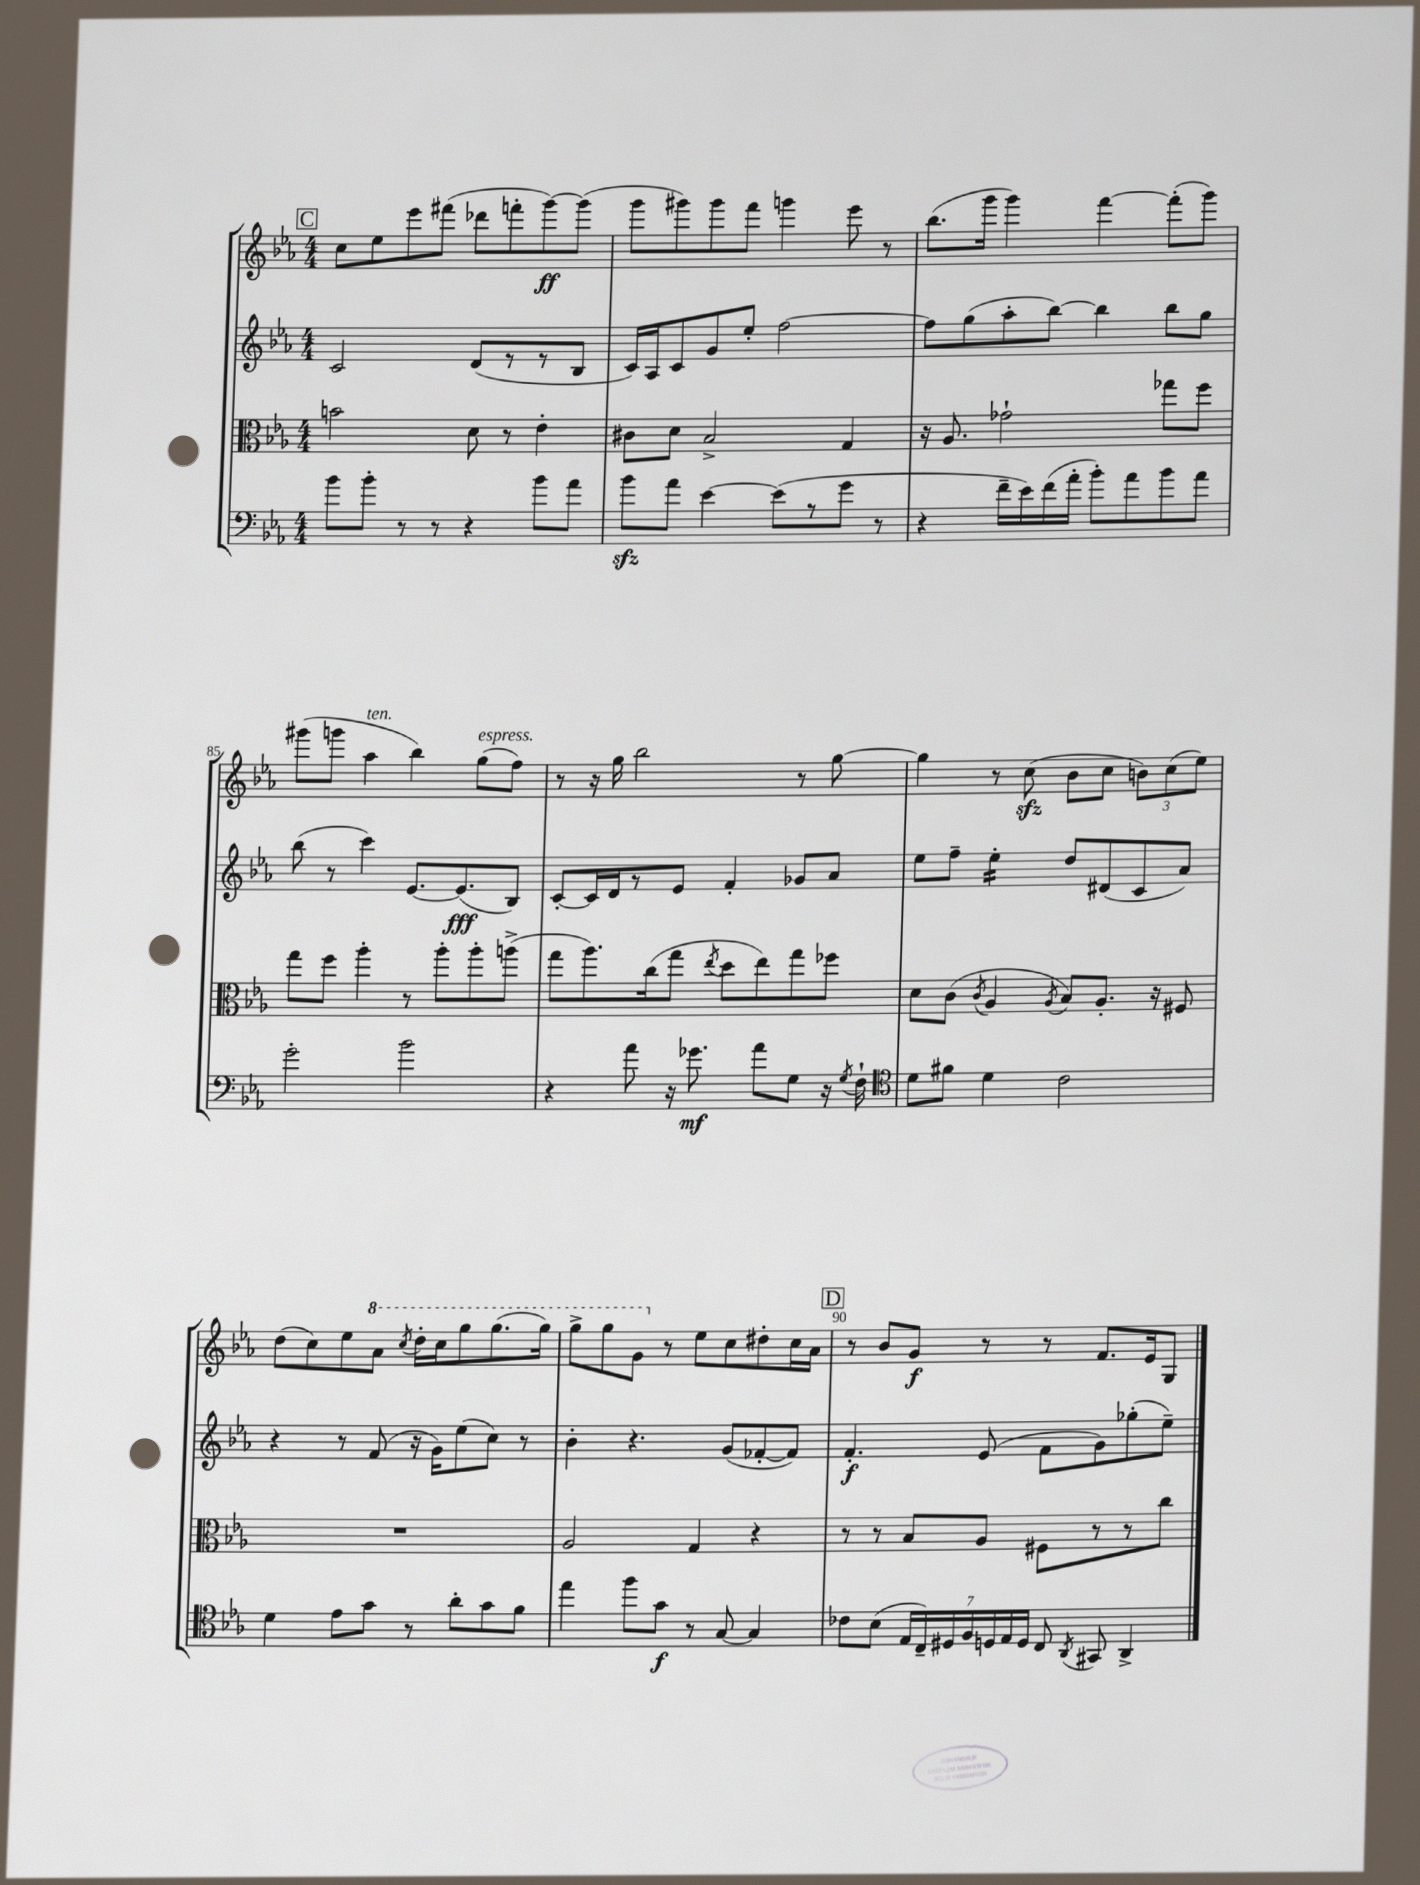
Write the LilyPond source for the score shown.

<<
\new StaffGroup <<
\new Staff = "s0" {
    \clef treble \key ees \major \numericTimeSignature \time 4/4
    \autoBeamOff \mark \markup { \box "C" } c''8[ ees''8 ees'''8 fis'''8]( des'''8[ f'''8-. g'''8~\ff) g'''8]( |
    g'''8[ gis'''8) gis'''8 f'''8] g'''4 ees'''8 r8 |
    bes''8.[( g'''16] g'''4) f'''4~ f'''8[-.( g'''8]) |
    gis'''8[( g'''8] aes''4^\markup { \italic "ten." } bes''4) g''8[^\markup { \italic "espress." }( f''8]) |
    r8 r16 g''16 bes''2 r8 g''8~ |
    g''4 r8 c''8\sfz( bes'8[ c''8] \tuplet 3/2 { b'8[) c''8( ees''8]) } |
    d''8[( c''8) ees''8 \ottava #1 aes''8] \acciaccatura { c'''8 } d'''16[-. c'''16 g'''8 g'''8.( g'''16]) |
    g'''8[-> g'''8 g''8] \ottava #0 r8 ees''8[ c''8 dis''8-. c''16 aes'16] |
    \mark \markup { \box "D" } r8 bes'8[ g'8]\f r8 r8 f'8.[ ees'16 g8] \bar "|." |
}
\new Staff = "s1" {
    \clef treble \key ees \major \numericTimeSignature \time 4/4
    \autoBeamOff \mark \markup { \box "C" } c'2 d'8[( r8 r8 bes8] |
    c'16[) aes16 c'8 g'8 ees''8]-. f''2~ |
    f''8[ g''8( aes''8-. bes''8]~) bes''4 bes''8[ g''8] |
    bes''8( r8 c'''4) ees'8.[~ ees'8.\fff( bes8]) |
    c'8[~-. c'16 d'16 r8 ees'8] f'4-. ges'8[ aes'8] |
    ees''8[ f''8]-- ees''4:16-. d''8[ dis'8( c'8 aes'8]) |
    r4 r8 f'8( r16 g'16[) ees''8( c''8]) r8 |
    bes'4-. r4. g'8[( fes'8~-. fes'8]) |
    \mark \markup { \box "D" } f'4.-.\f ees'8( f'8[ g'8) ges''8-.( ees''8]--) \bar "|." |
}
\new Staff = "s2" {
    \clef alto \key ees \major \numericTimeSignature \time 4/4
    \autoBeamOff \mark \markup { \box "C" } b'2 d'8 r8 ees'4-. |
    cis'8[ d'8] bes2-> g4 |
    r16 aes8. ges'2-! ges''8[ f''8] |
    g''8[ f''8] aes''4-. r8 aes''8[-. aes''8-. a''8]->( |
    g''8[ aes''8.) c''16( g''8] \acciaccatura { ees''8 } d''8[ ees''8) g''8 fes''8] |
    d'8[ c'8]( \acciaccatura { c'8 } aes4 \acciaccatura { aes8 } bes8[) aes8.]-. r16 fis8 |
    R1 |
    aes2 g4 r4 |
    \mark \markup { \box "D" } r8 r8 bes8[ aes8] fis8[ r8 r8 c''8] \bar "|." |
}
\new Staff = "s3" {
    \clef bass \key ees \major \numericTimeSignature \time 4/4
    \autoBeamOff \mark \markup { \box "C" } bes'8[ bes'8]-. r8 r8 r4 bes'8[ aes'8] |
    bes'8[\sfz aes'8] ees'4~ ees'8[( r8 g'8] r8 |
    r4 f'16[-- ees'16) f'16( aes'16]-. bes'8[-.) aes'8 bes'8 aes'8] |
    g'2-. bes'2 |
    r4 aes'8 r16 ges'8.\mf aes'8[ g8] r16 \acciaccatura { g8 } f16-! |
    \clef tenor d'8[ fis'8] d'4 c'2 |
    d'4 ees'8[ g'8] r8 aes'8[-. g'8 f'8] |
    ees''4 f''8[ g'8]\f r8 g8~ g4 |
    \mark \markup { \box "D" } ces'8[ bes8]( \tuplet 7/4 { ees16[ c16--) dis16 f16 d16 ees16 d16] } c8 \acciaccatura { aes,8 } gis,8 aes,4-> \bar "|." |
}
>>
>>
\layout { \context { \Score currentBarNumber = #82 \override BarNumber.break-visibility = ##(#f #t #t) barNumberVisibility = #(every-nth-bar-number-visible 5) } }
